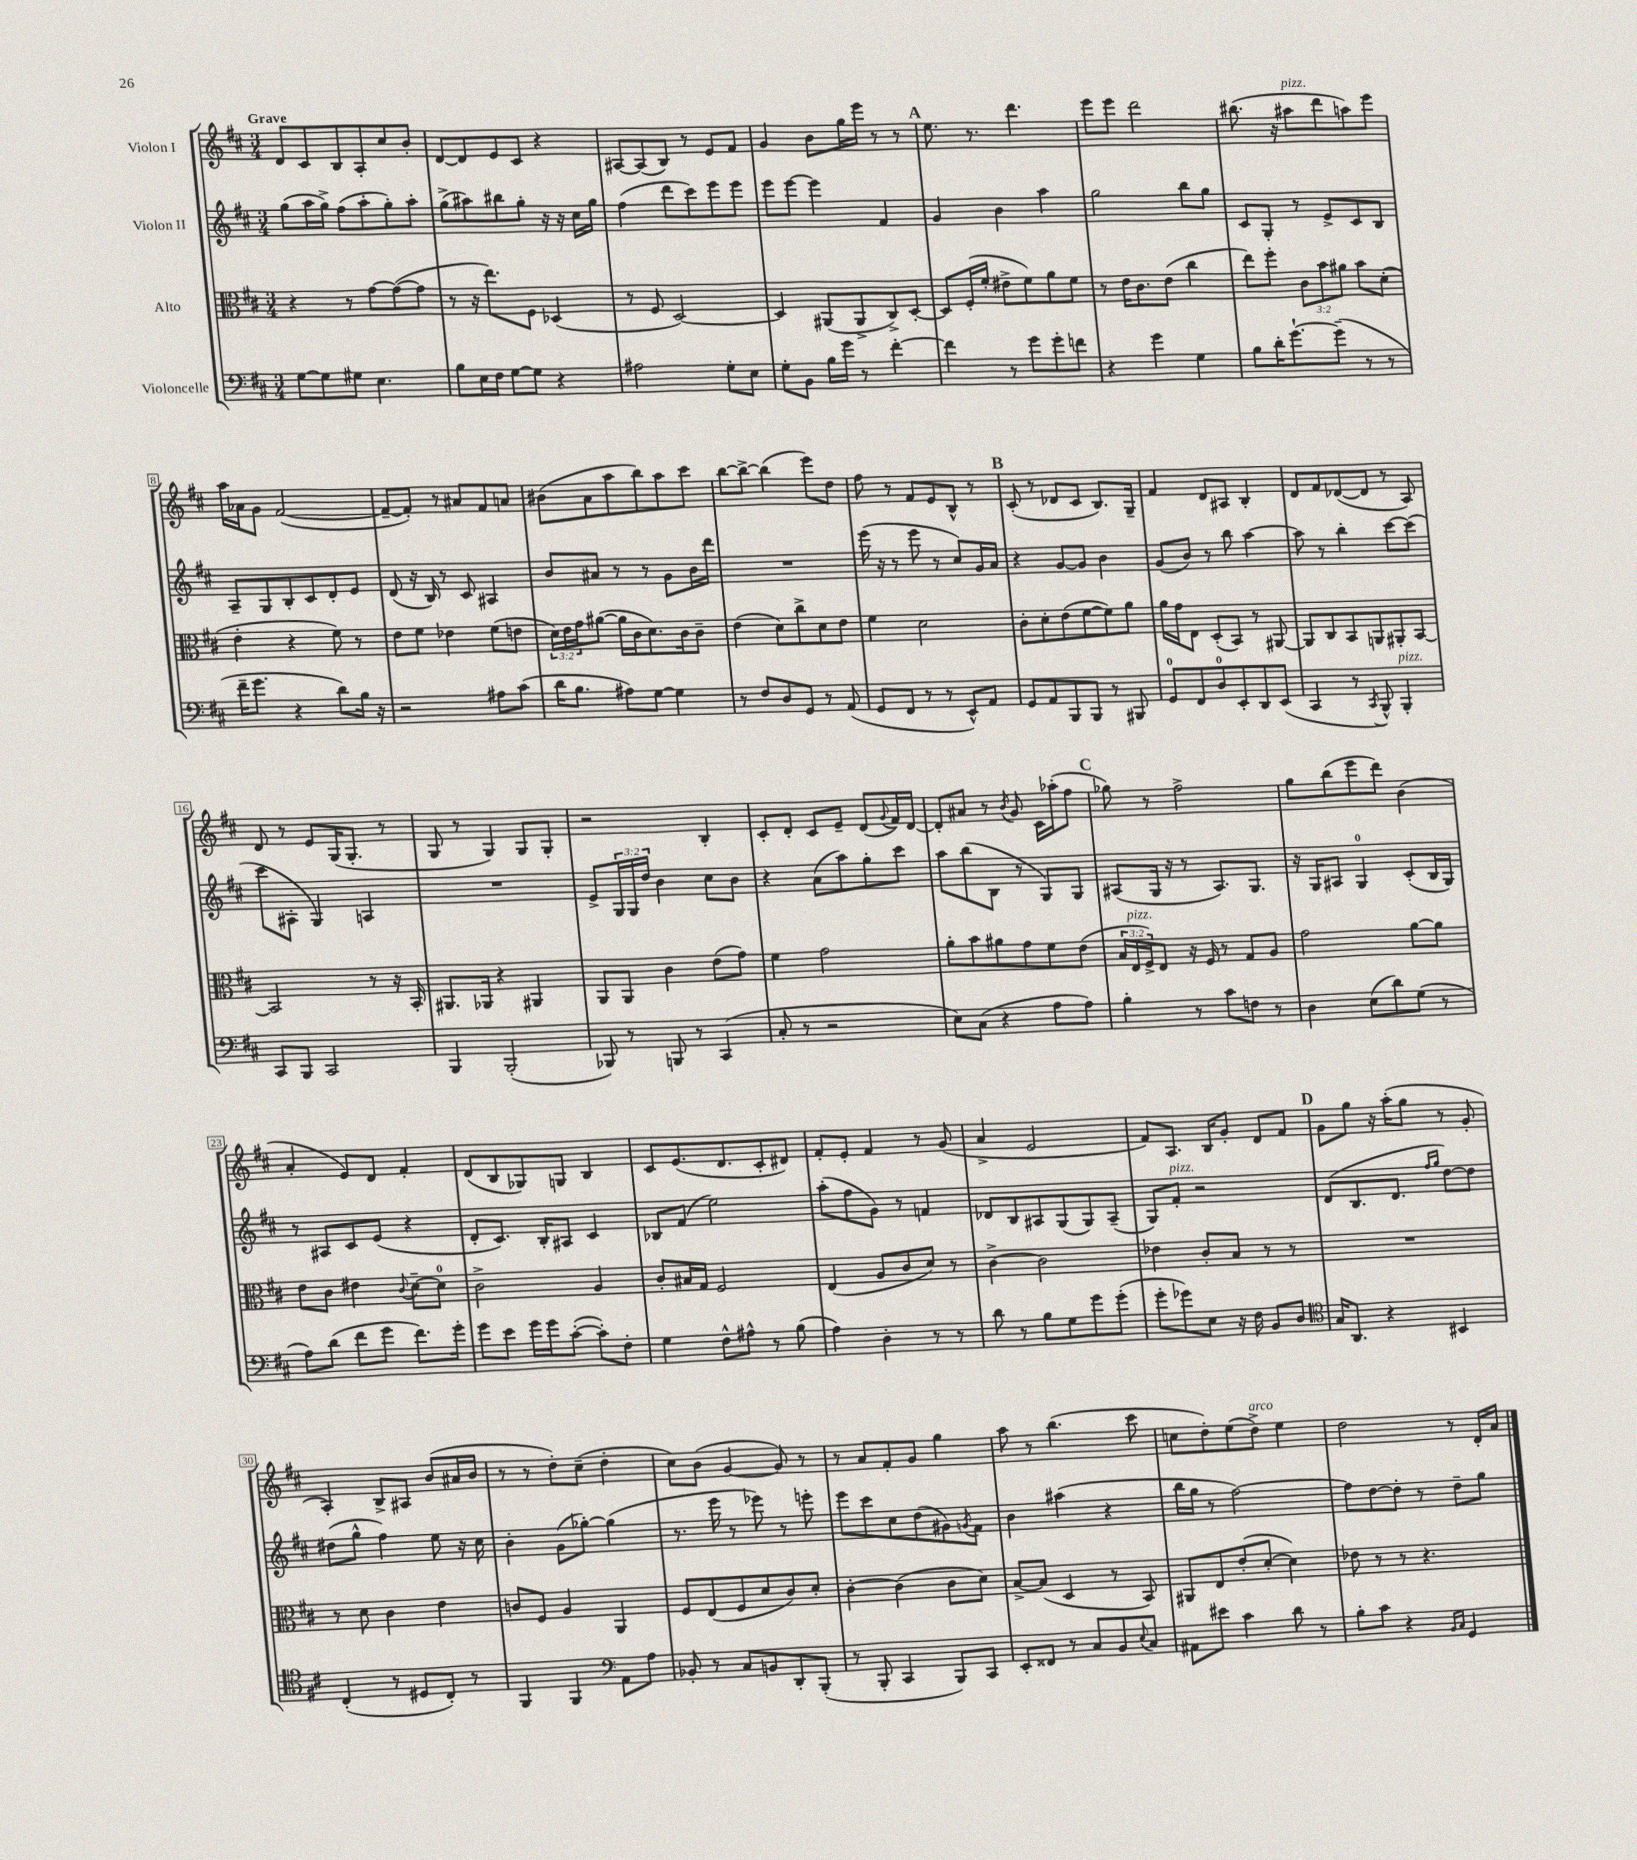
<<
\new StaffGroup <<
\new Staff = "s0" \with { instrumentName = "Violon I" } {
    \clef treble \key d \major \numericTimeSignature \time 3/4 \tempo "Grave"
    d'8 cis'8 b8 a8-. cis''8 b'8-. |
    d'8~ d'8 e'8 cis'8 r4 |
    ais8~ ais8( b8) r8 e'8 fis'8 |
    g'4 b'8 g''16 e'''16 r8 r8 |
    \mark \markup { \bold "A" } e''8. r8. d'''4. |
    e'''8 e'''8 d'''2 |
    bis''8.( r16 ais''8^\markup { \italic "pizz." } d'''8 a''8) e'''8 |
    a''16 aes'16 g'8 fis'2~( |
    fis'8~-- fis'8-.) r8 ais'8 fis'8 a'8 |
    bis'8( a'8 a''8 b''8) a''8 cis'''8 |
    b''8~ b''8~-> b''4( e'''8) d''8 |
    fis''8 r8 fis'8 e'8 b8-^ r8 |
    \mark \markup { \bold "B" } cis'8-.( r8 des'8 cis'8 b8.) g16-- |
    fis'4 d'8 ais8 b4-. |
    d'8 fis'8 des'8~( des'8 r8 a8) |
    d'8 r8 e'8 g16( g8.-. r8 |
    g8 r8 g4) g8 g8-. |
    r2 b4-. |
    cis'8-. d'8-. cis'8 e'8-- d'8( \appoggiatura { g'8 } fis'16) d'16~ |
    d'8-. ais'8 r8 \acciaccatura { b'8 } g'8 cis'16 aes''16-.( fis''8 |
    \mark \markup { \bold "C" } ges''8) r8 fis''2-> |
    g''8 b''8( e'''8 d'''8) b'4( |
    a'4-. e'8) d'8 fis'4-. |
    d'8( b8 ges8) g8 b4 |
    cis'8 e'8.( d'8. cis'8-. dis'8) |
    fis'8-. e'8-. fis'4 r8 g'8( |
    a'4-> e'2 |
    fis'8) a8. b16 g'8-. d'8 fis'8 |
    \mark \markup { \bold "D" } g'8 g''8 r16 a''16-.( g''8 r8 g'8-. |
    a4-.) b8-> ais8 b'8( ais'16 b'16 |
    r8 r8 d''8-.) cis''8--( d''4-. |
    cis''8) b'8( g'4~ g'8) r8 |
    r8 a'8 fis'8-. g'8 g''4 |
    a''8 r8 b''4.( cis'''8 |
    c''8 d''8-.) e''8( d''8->^\markup { \italic "arco" }) e''4 |
    d''2 r8 d'16-. a'16 \bar "|." |
}
\new Staff = "s1" \with { instrumentName = "Violon II" } {
    \clef treble \key d \major \numericTimeSignature \time 3/4 \override Staff.TupletNumber.text = #tuplet-number::calc-fraction-text
    g''8( a''16 g''16->) fis''8( a''8-. g''8-.) a''8-. |
    g''8->( ais''8) bis''8 g''8-. r16 r16 cis''16 g''16 |
    fis''4( d'''8 cis'''8) e'''8 e'''8 |
    e'''8 e'''8~ e'''4 fis'4 |
    \mark \markup { \bold "A" } g'4 b'4 a''4 |
    g''2 b''8 g''8 |
    cis'8 g8-. r8 e'8-> cis'8 b8 |
    a8-- g8 b8-. cis'8 d'8-. e'8 |
    d'8( r16 b16) r8 cis'8 ais4 |
    b'8 ais'8 r8 r8 g'8 b'16 d'''16 |
    R2. |
    e'''16( r16 r8 e'''8 r8 cis''8) g'16 a'16 |
    \mark \markup { \bold "B" } r4 g'8~ g'8 b'4 |
    g'8( b'8) r8 b''8 a''4~ |
    a''8 r8 b''4-. cis'''8~ cis'''8( |
    cis'''8 ais8-. g4) a4 |
    R2. |
    e'8-> \tuplet 3/2 { g16 g16 d''16 } b'4 cis''8 b'8 |
    r4 a'8( a''8) g''8-. cis'''8 |
    a''8 b''8( b8 r8 g8) g8 |
    \mark \markup { \bold "C" } ais8( g16 r16 r8 ais8.) g8. |
    r16 g16 ais8 g4-0 cis'8-.( b16 g16) |
    r8 ais8 cis'8 e'8( r4 |
    d'8-. cis'8.) b16-. ais8 cis'4 |
    bes8 fis'8( e''2) |
    a''8-.( fis''8 g'8) r8 f'4 |
    des'8 b8 ais8 g8( g8) ais8--( |
    g8) fis'8-.^\markup { \italic "pizz." } r2 |
    \mark \markup { \bold "D" } d'8( b8. d'8. \grace { fis''16 g''16 } d''8~) d''8 |
    dis''8( g''8-^ fis''4) e''8 r16 cis''16 |
    b'4-. g'8( ges''8~-.) ges''4( |
    r8. e'''16 r8 ees'''8) r8 e'''8-. |
    e'''8 cis'''8 cis''8 d''8( gis'8) \acciaccatura { g'8 } fis'8 |
    b'4 ais''4( r4 |
    b''16 g''16 r8 fis''2~) |
    fis''8 d''8~ d''8-. r8 d''8-- g''8 \bar "|." |
}
\new Staff = "s2" \with { instrumentName = "Alto" } {
    \clef alto \key d \major \numericTimeSignature \time 3/4 \override Staff.TupletNumber.text = #tuplet-number::calc-fraction-text
    r4 r8 g'8~ g'8~( g'8 |
    r8 r16 e''8.) fis8 des4( |
    r8 fis8 d2~) |
    d4 ais,8( ais,8-> cis8->) d8~-. |
    \mark \markup { \bold "A" } d8 fis16-.( fis'16-. eis'8-> fis'8) a'8 fis'8 |
    r8 e'16 cis'8. e'8( cis''4 |
    e''8) fis''8-. \tuplet 3/2 { cis'8 b'8 ais'8 } b'8 d'8-.( |
    e'4-. r4 fis'8) r8 |
    e'8 fis'8 ees'4 fis'8( e'8 |
    \tuplet 3/2 { d'16) e'16 g'16 } ais'8~( ais'16 cis'16 d'8.) cis'16 cis'8-- |
    e'4( d'8) cis''8-> d'8 e'8 |
    fis'4 d'2 |
    \mark \markup { \bold "B" } cis'8-. d'8-. e'8( fis'8~ fis'8) a'8 |
    a'16 g'16 e8 d8-.( b,8) r8 ais,8~ |
    ais,8 cis8 b,8 a,8 ais,8-. b,8~ |
    b,2 r8 r16 b,16-. |
    ais,8. aes,16 r4 ais,4 |
    a,8 a,8 cis'4 e'8( g'8) |
    fis'4 g'2 |
    a'8-. b'8 ais'8 g'8 fis'8 e'8( |
    \mark \markup { \bold "C" } \tuplet 3/2 { b16 e16^\markup { \italic "pizz." } fis16->) } e8 r16 fis16 r8 g8 a8 |
    g'2 a'8~ a'8 |
    e'8 cis'8 eis'4 \appoggiatura { cis'8 } d'8~-- d'8-0 |
    cis'2-> a4 |
    cis'8-. bis16 g16 fis2 |
    e4( a8 cis'8 d'8) r8 |
    cis'4~-> cis'2 |
    ees'4 cis'8-. b8 r8 r8 |
    \mark \markup { \bold "D" } R2. |
    r8 d'8 cis'4 e'4 |
    c'8 fis8 a4 a,4 |
    fis8 e8( fis8 d'8 cis'8) d'8-. |
    cis'4~-. cis'4( cis'8 d'8) |
    b8~-> b8( d4 r8 b,8) |
    ais,8 e8 e'8-.( d'8~-. d'4) |
    ees'8 r8 r8 r4. \bar "|." |
}
\new Staff = "s3" \with { instrumentName = "Violoncelle" } {
    \clef bass \key d \major \numericTimeSignature \time 3/4
    g8~ g8 gis8 e4. |
    b8 e16 fis16 g8~ g8 r4 |
    ais2 g8-. e8 |
    g8-. b,8 b16 g'16 r8 fis'4~-. |
    \mark \markup { \bold "A" } fis'4 r8 g'8 g'8-. f'8 |
    r4 g'4 g4 |
    b8 d'16-. g'8.~-! g'8--( r8 r8 |
    fis'16-- g'8. r4 d'8) b16 r16 |
    r2 ais8 cis'8( |
    d'16 b8. ais8) g8~ g4 |
    r8 fis8 d8 g,8 r8 a,8( |
    g,8 fis,8 r8 r8 e,8-^) a,8 |
    \mark \markup { \bold "B" } g,8 a,8 b,,8 b,,8 r8 bis,,8 |
    g,8-0 fis,8 d8-0 e,8-. d,8 e,8( |
    cis,4 r8 \acciaccatura { cis,8 } b,,8-^) b,,4-.^\markup { \italic "pizz." } |
    cis,8 b,,8 cis,2 |
    b,,4 b,,2-.( |
    bes,,8) r8 b,,8 r8 cis,4( |
    cis8-. r8 r2 |
    e8) cis8( r4 a8 a8) |
    \mark \markup { \bold "C" } b4-. r8 cis'8 f8 r8 |
    d4 e8( d'8) g8( r8 |
    a8) d'8( fis'8 g'8 fis'8.) g'16-. |
    g'8 e'8 g'16 g'16 cis'8~-.( cis'8-.) fis8-. |
    g4 fis8-^ ais8-^ r8 b8( |
    a4) d4-. r8 r8 |
    d'8 r8 b8 g8 g'8 g'8-.( |
    g'8-. ges'8) e8 r16 fis16 b,8 d8 |
    \mark \markup { \bold "D" } \clef tenor g16 a,8. r4 bis,4 |
    cis4-.( r8 dis8 cis8-.) r8 |
    fis,4 fis,4 \clef bass a,8 a8 |
    bes,8-. r8 cis8 b,8 d,8-. b,,8-.( |
    r8 b,,8-. cis,4 b,,8) cis,8 |
    e,8-. fisis,8 r8 cis8 b,8 \appoggiatura { e8 } cis8 |
    ais,8 eis'8 cis'4 d'8 r8 |
    b8-. cis'8 r4 \grace { b,16 cis16 } g,4 \bar "|." |
}
>>
>>
\layout { \context { \Score \override BarNumber.stencil = #(make-stencil-boxer 0.1 0.3 ly:text-interface::print) } }
